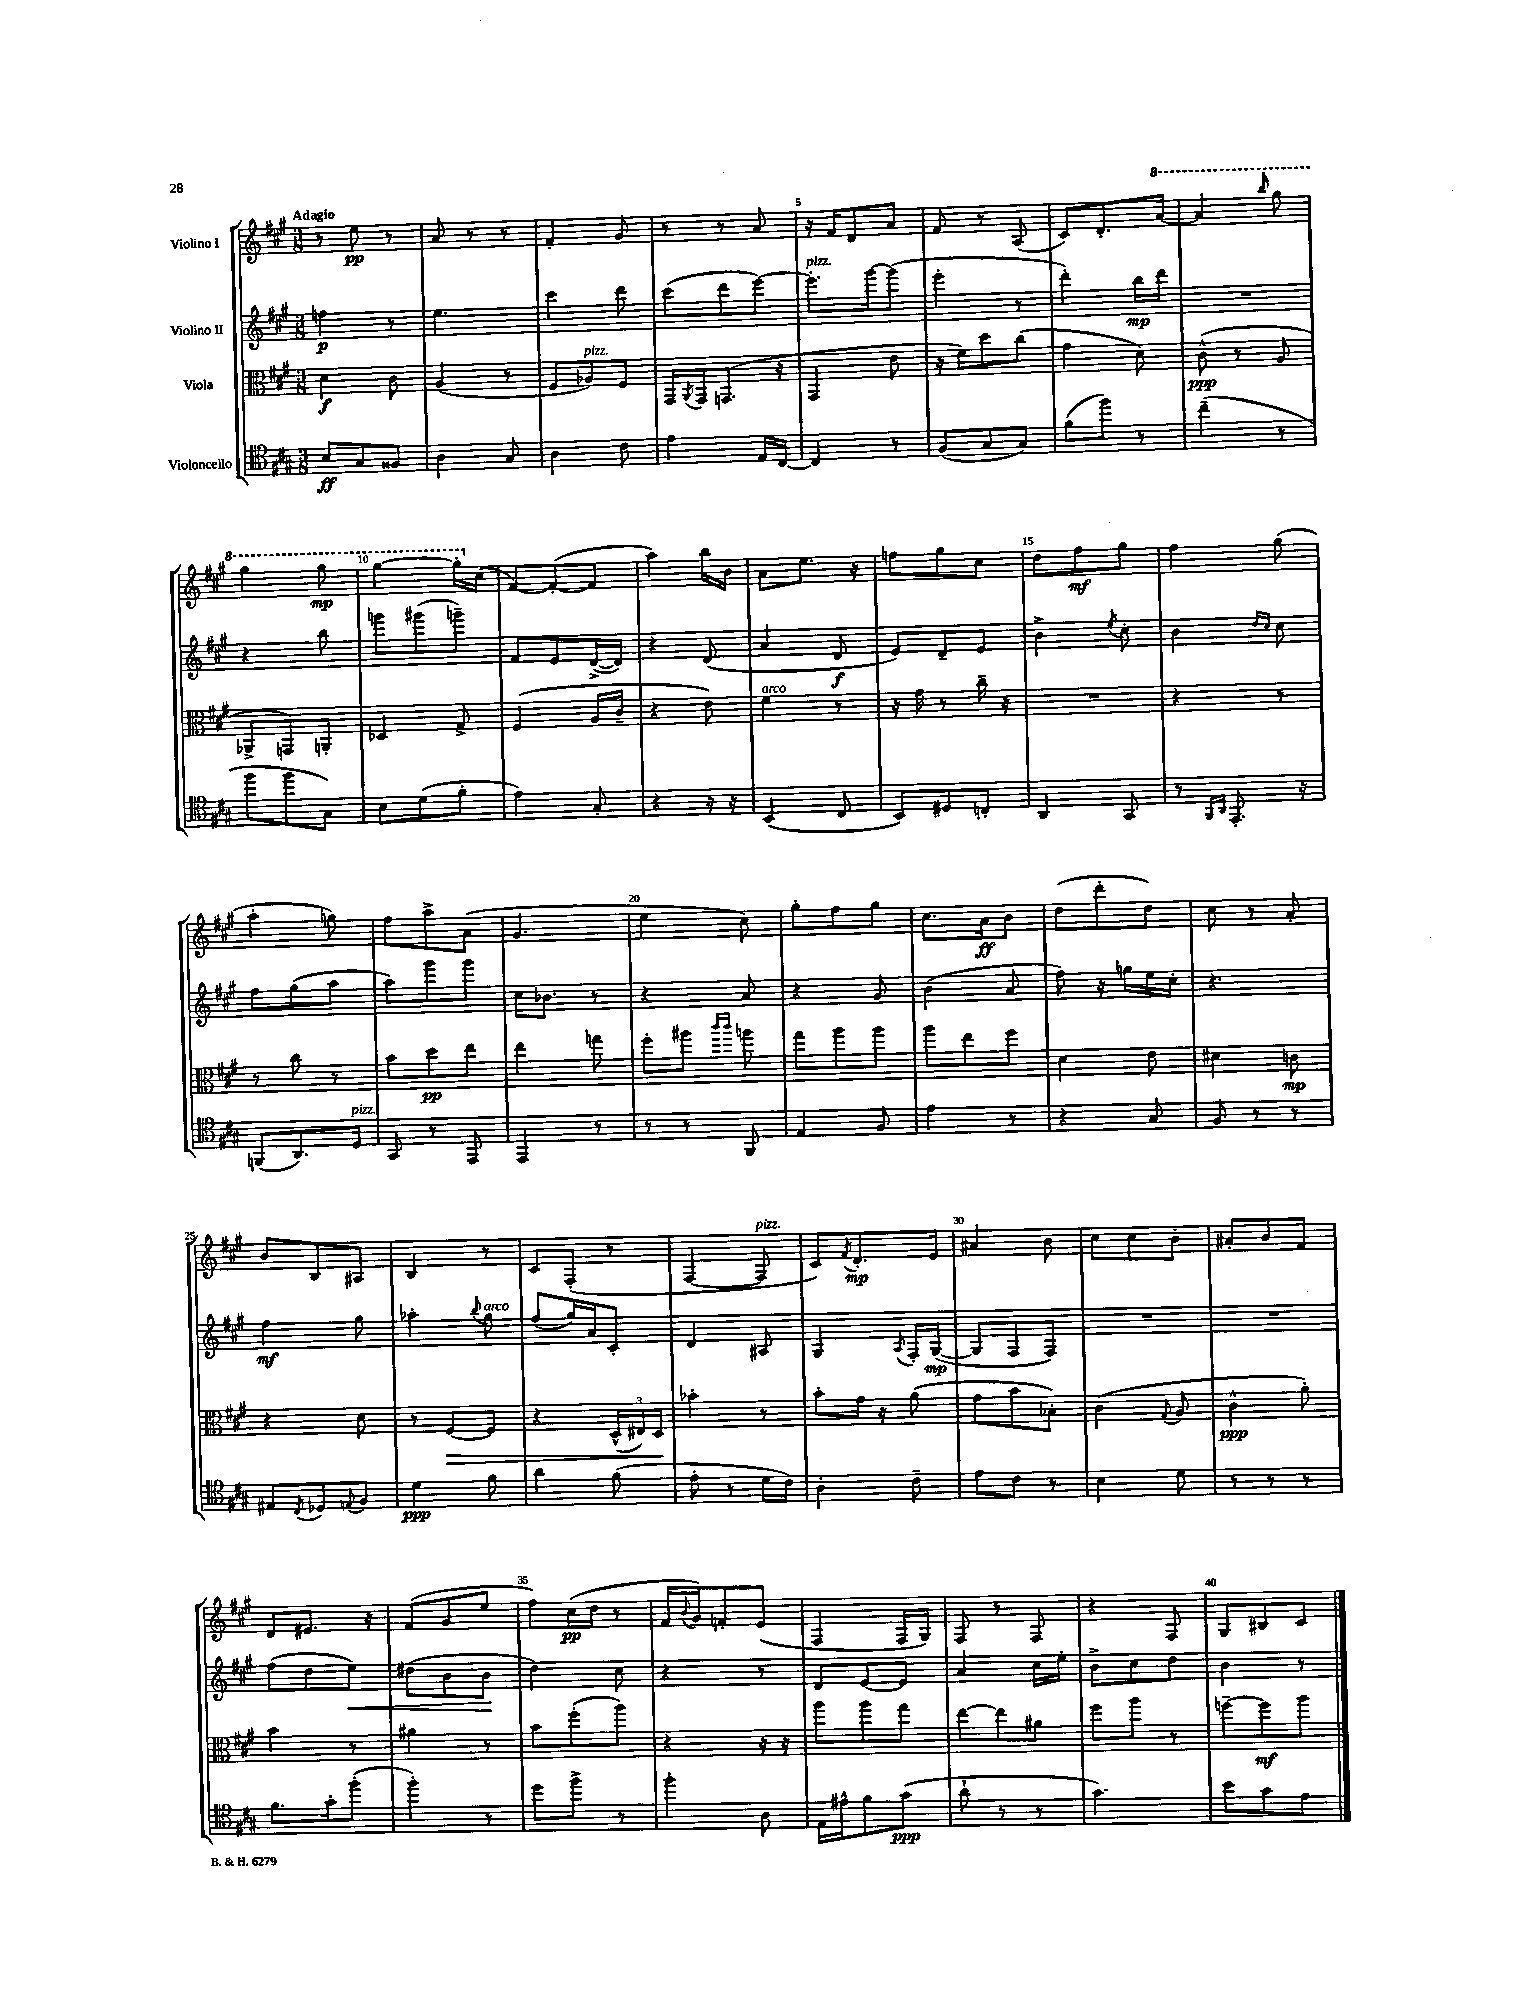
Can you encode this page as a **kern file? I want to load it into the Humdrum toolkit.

**kern	**kern	**kern	**kern
*staff4	*staff3	*staff2	*staff1
*clefC4	*clefC3	*clefG2	*clefG2
*k[f#c#g#]	*k[f#c#g#]	*k[f#c#g#]	*k[f#c#g#]
*M3/8	*M3/8	*M3/8	*M3/8
8B	4d	4ff	8r
8G#	.	.	8ee
8F##	8c#	8r	8r
=	=	=	=
4A	(4A	4.ee	8a
.	.	.	8r
8G#	8r	.	8r
=	=	=	=
4A	8F#	4ccc#	4f#'
.	8A-)	.	.
8c#	8F#	8ddd	8g#
=	=	=	=
4e	16GG#	(8ccc#	8r
.	8qAA	.	.
.	16GG#	.	.
.	(8.GG	8ddd	8r
16E	.	[8eee)	8a
[16C#	16r	.	.
=	=	=	=
4C#]	4GG#	8.eee']	16r
.	.	.	16f#
.	.	.	8d
.	.	[16ggg#	.
8r	8e	(8ggg#]	8a
=	=	=	=
(8F#	16r	4eee'	8f#
.	16f#)	.	.
8G#	8dd	.	8r
8G#)	(8cc#	8r	(8A
=	=	=	=
(8f#	4g#	4ddd')	8c#)
8ff#)	.	.	8.d'
8r	8d)	16bb	.
.	.	16ddd	[16aa
=	=	=	=
(4cc#~	(8c#^^	4.r	4aa]
.	8r	.	.
.	.	.	16qqbbb
8r	8A	.	8ggg#
=	=	=	=
8ff#	8AA-^	4r	4ggg#
8ff#	8GG)	.	.
8G#)	8AA'	8bb	8ggg#
=	=	=	=
8B	4D-	8ggg	[4ggg#
(8d	.	(8ggg#	.
8f#'	8G#^	8ggg~)	16ggg#']
.	.	.	(16cc#
=	=	=	=
4e)	(4F#	8f#	[8f#)
.	.	8e	(8f#'_
8G#'	16A	([16d^	8f#]
.	16c#~	16d])	.
=	=	=	=
4r	4r	4r	4aa)
16r	8e)	(8d	16bb
16r	.	.	16b
=	=	=	=
(4BB	4f#	4a	8a
.	.	.	8.ee
8C#	8r	8d	.
.	.	.	16r
=	=	=	=
8BB)	16r	8e)	8ff
.	16g#	.	.
8D#	8r	8d~	8gg#
8C'	16cc#~	8e	8cc#
.	16r	.	.
=	=	=	=
4AA	4.r	4b^	8dd
.	.	.	8ff#
.	.	8qee	.
8GG#	.	8cc#'	8gg#
=	=	=	=
8r	4r	4b	4ff#
16qqFF#	.	.	.
16qqAA	.	.	.
8.EE'	.	.	.
.	.	16qqdd	.
.	.	16qqcc#	.
.	8r	8cc#	(8gg#
16r	.	.	.
=	=	=	=
(8FF	8r	8ff#	4aa'
8.AA)	8cc#	(8gg#	.
.	8r	8aa	8gg)
16D	.	.	.
=	=	=	=
8GG#	8b	8aa)	8ff#
8r	8dd	8ggg#	8aa^
8EE	8ee	8ggg#	(8a
=	=	=	=
4EE	4ee	16cc#	4.g#
.	.	8.b-	.
8r	8gg	8r	.
=	=	=	=
8r	8ff#'	4r	4ee
8r	8aa#	.	.
.	16qqccc#	.	.
.	16qqccc#	.	.
8FF#	8aa	8a	8cc#)
=	=	=	=
4E	8gg#	4r	8gg#'
.	8aa	.	8ff#
8F#	8aa	8g#	8gg#
=	=	=	=
4e	8aa	(4b	8.cc#
.	8ee	.	.
.	.	.	16a
8r	8ff#	8a	8b
=	=	=	=
4r	4d	8ff#)	(8dd
.	.	16r	8ddd'
.	.	16gg	.
8G#	8e	16ee	8dd)
.	.	16cc#'	.
=	=	=	=
8F#	4d#	4.r	8cc#
8r	.	.	8r
8r	8c	.	8a'
=	=	=	=
8E#	4r	4ff#	8b
8qC#	.	.	.
8D-	.	.	8B
8qqE	.	.	.
8F#	8d	8gg#	8A#
=	=	=	=
4d	8r	4aa-'	4B
.	[8F#	.	.
.	.	8qqbb	.
8f#	8F#]	8gg#	8r
=	=	=	=
4a	4r	(8ff#	8c#
.	.	16gg#)	(8F#'
.	.	16a	.
(8f#	(24D^^	8c#'	8r
.	24E#)	.	.
.	24D	.	.
=	=	=	=
8e'	4b-'	4d	[4F#
8r	.	.	.
16d	8r	8A#	8F#]
16c#)	.	.	.
=	=	=	=
4A'	8b'	4G#	8c#)
.	.	.	8qf#
.	16g#	.	8.d'
.	16r	.	.
.	.	8qA	.
8c#~	(8a	16F#'	.
.	.	([16G#	16e
=	=	=	=
8e	8g#	8G#]	4a#
8c#	8b	8F#	.
8r	8B-')	8F#)	8b
=	=	=	=
4B	(4c#	4.r	8cc#
.	.	.	8cc#
.	8qqG#	.	.
8d	8A	.	8b'
=	=	=	=
8r	4c#^^	4.r	8a#'
8r	.	.	8b
8r	8a')	.	8f#
=	=	=	=
8.f#	4b	(8ff#	8d
.	.	8dd	8.e#
16g#'	.	.	.
(8ff#'	8r	8ee)	.
.	.	.	16r
=	=	=	=
4ff#')	4a#	(8dd#	(8f#
.	.	8b	8g#
8r	8r	8b	8ee
=	=	=	=
8dd	8b	4dd)	8ff#)
8ff#^	(8ff#'	.	(16cc#
.	.	.	16dd
8r	8aa)	8cc#	8r
=	=	=	=
4ff#'	4r	4r	16f#
.	.	.	8qqb
.	.	.	16g#)
.	.	.	8f'
8A	16r	8r	(8e
.	16r	.	.
=	=	=	=
16E	8aa	8d	4F#
16e#^^	.	.	.
8f#	8aa	[8e	.
(8g#	8gg#	8e]	16F#
.	.	.	16G#)
=	=	=	=
8a`	[8ee	4a	8F#
8r	8ee]	.	8r
8r	8a#	16cc#	8F#
.	.	16ee'	.
=	=	=	=
4.g#)	8ff#	8b^	4r
.	8aa	8cc#	.
.	8r	8dd	8F#
=	=	=	=
8b	[8ff~	4b	8G#
8g#	8ff]	.	8B#
8e	8aa	8r	8c#
==	==	==	==
*-	*-	*-	*-
